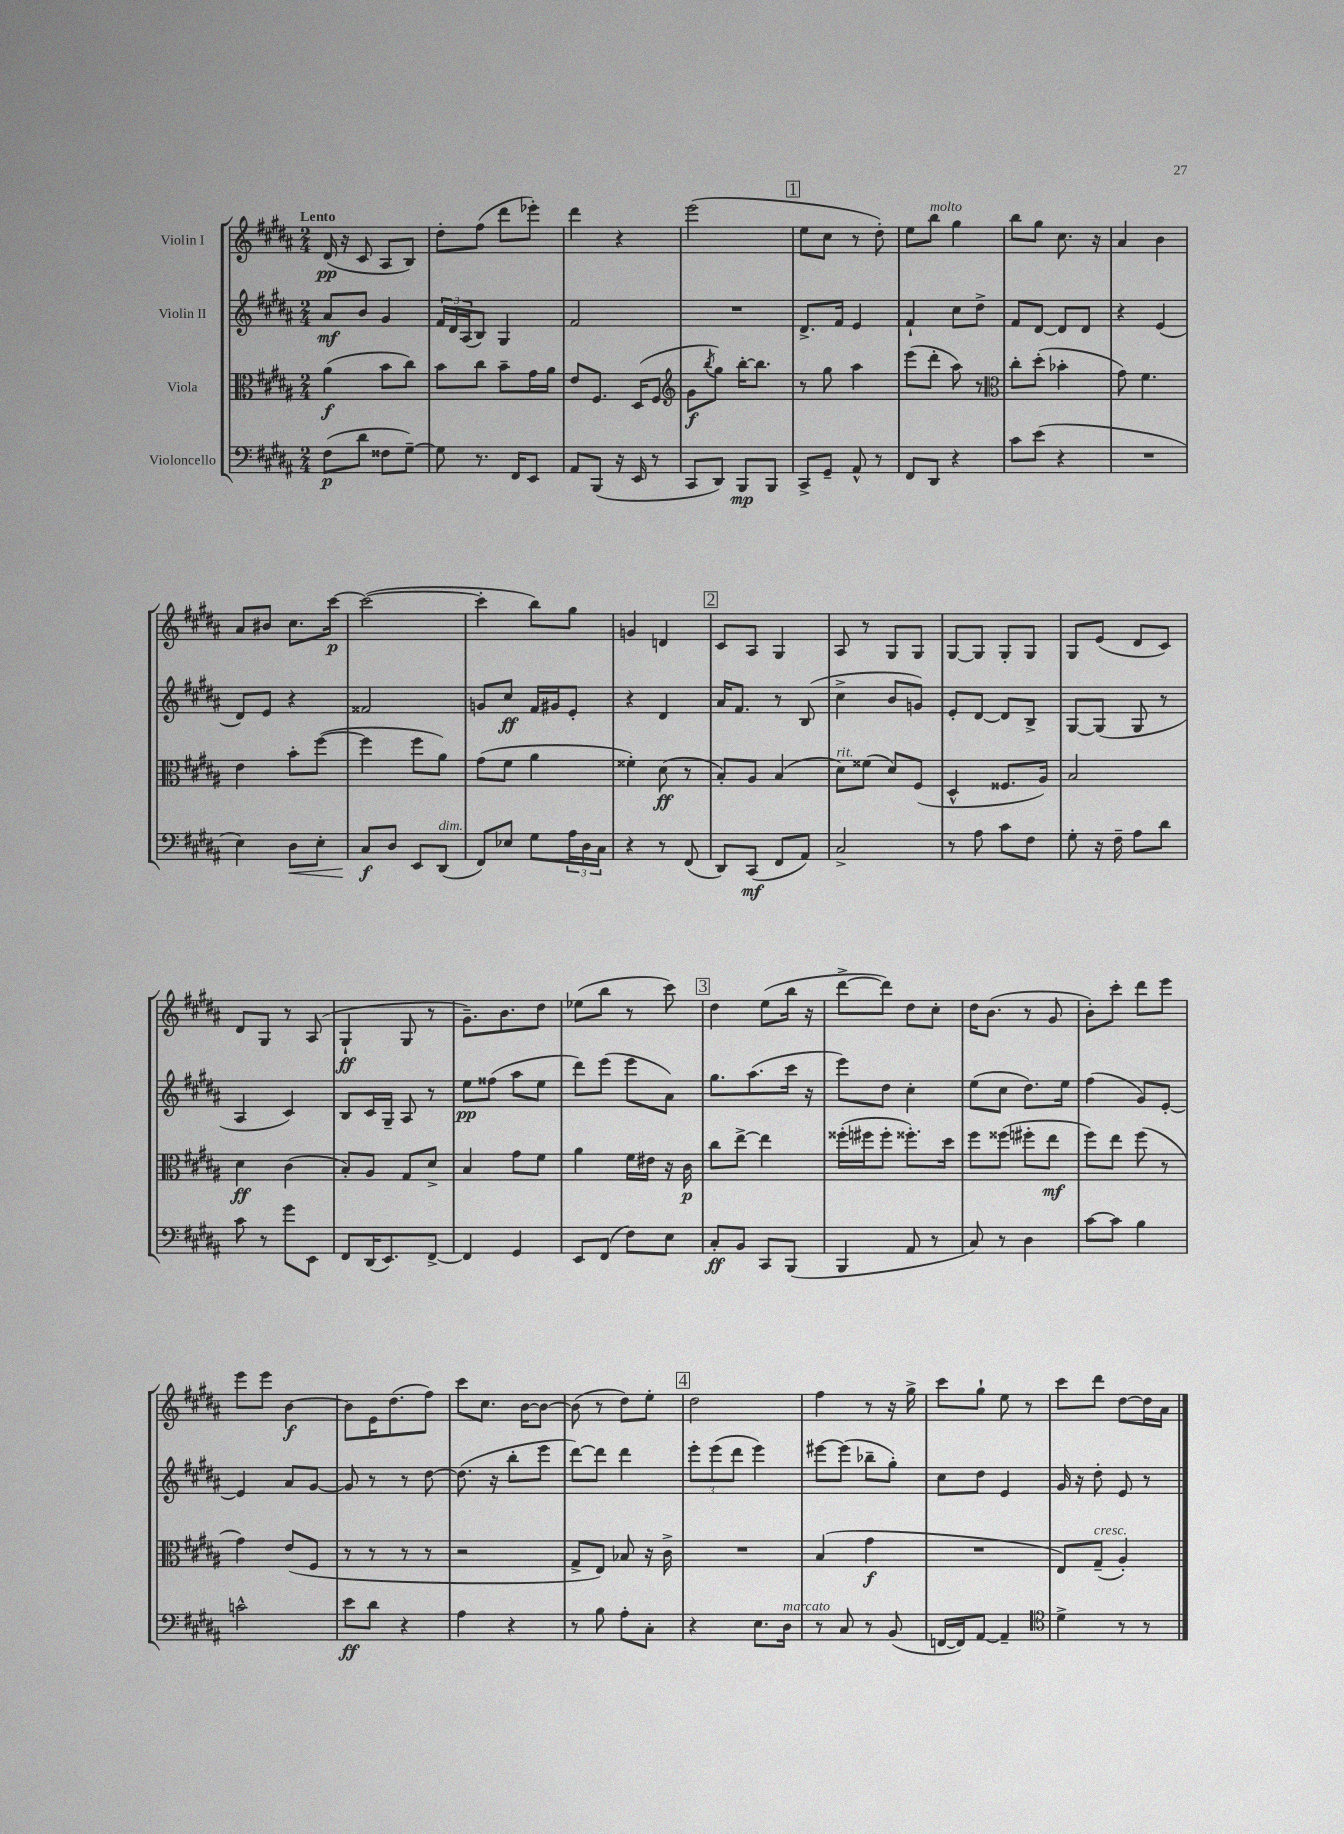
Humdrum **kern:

**kern	**dynam	**kern	**dynam	**kern	**dynam	**kern	**dynam
*part4	*part4	*part3	*part3	*part2	*part2	*part1	*part1
*staff4	*staff4	*staff3	*staff3	*staff2	*staff2	*staff1	*staff1
*I"Violoncello	*	*I"Viola	*	*I"Violin II	*	*I"Violin I	*
*clefF4	*	*clefC3	*	*clefG2	*	*clefG2	*
*k[f#c#g#d#a#]	*	*k[f#c#g#d#a#]	*	*k[f#c#g#d#a#]	*	*k[f#c#g#d#a#]	*
*M2/4	*	*M2/4	*	*M2/4	*	*M2/4	*
=1	=1	=1	=1	=1	=1	=1	=1
!	!	!	!	!	!	!LO:TX:a:B:t=Lento	!
(8F#\L	p	(4a#\	f	8a#/L	mf	(16d#/	pp
.	.	.	.	.	.	16r	.
8d#\J	.	.	.	8b/J	.	8c#/	.
8F##X\L	.	8b\L	.	4g#/	.	8A#/L	.
[8G#~\J)	.	8cc#\J)	.	.	.	8B/J)	.
=2	=2	=2	=2	=2	=2	=2	=2
8G#\]	.	8b\L	.	24f#/LL	.	8dd#'\L	.
.	.	.	.	24d#/	.	.	.
.	.	.	.	(24A#/J	.	.	.
8.r	.	8cc#\J	.	8B/J)	.	(8ff#\J	.
.	.	8b~\L	.	4G#/	.	8ddd#\L	.
16FF#/KL	.	.	.	.	.	.	.
8EE/J	.	16g#\L	.	.	.	8eee-X'\J)	.
.	.	16a#\JJ	.	.	.	.	.
=3	=3	=3	=3	=3	=3	=3	=3
8AA#/L	.	8e/L	.	2f#/	.	4ddd#\	.
(8BBB/J	.	8.F#/J	.	.	.	.	.
16r	.	.	.	.	.	4r	.
16EE/	.	(16D#/KL	.	.	.	.	.
8r	.	8F#/J	.	.	.	.	.
=4	=4	=4	=4	=4	=4	=4	=4
*	*	*clefG2	*	*	*	*	*
8CC#/L	.	8g#\L	f	2r	.	(2eee\	.
.	.	8qbb/	.	.	.	.	.
8DD#/J)	.	8gg#\J)	.	.	.	.	.
8BBB/L	mp	[16bb'\KL	.	.	.	.	.
.	.	8.bb\J]	.	.	.	.	.
8BBB/J	.	.	.	.	.	.	.
!!LO:REH:place=s1:t=1
=5	=5	=5	=5	=5	=5	=5	=5
8CC#^/L	.	8r	.	8.d#^/L	.	8ee\L	.
8GG#~/J	.	8gg#\	.	.	.	8cc#\J	.
.	.	.	.	16f#/Jk	.	.	.
8AA#^^/	.	4aa#\	.	4e/	.	8r	.
8r	.	.	.	.	.	8dd#'\)	.
=6	=6	=6	=6	=6	=6	=6	=6
8FF#/L	.	(8eee\L	.	4f#`/	.	8ee\L	.
!	!	!	!	!	!	!LO:TX:a:i:t=molto	!
8DD#/J	.	8ddd#'\J	.	.	.	8bb\J	.
4r	.	8aa#\)	.	8cc#\L	.	4gg#\	.
.	.	8r	.	8dd#^\J	.	.	.
=7	=7	=7	=7	=7	=7	=7	=7
*	*	*clefC3	*	*	*	*	*
8c#\L	.	8cc#'\L	.	8f#/L	.	8bb\L	.
(8e\J	.	(8dd#'\J	.	[8d#/J	.	8gg#\J	.
4r	.	4b-X'\	.	8d#/L]	.	8.cc#\	.
.	.	.	.	8d#/J	.	.	.
.	.	.	.	.	.	16r	.
=8	=8	=8	=8	=8	=8	=8	=8
2r	.	8g#\)	.	4r	.	4a#/	.
.	.	4.f#\	.	.	.	.	.
.	.	.	.	(4e/	.	4b\	.
!!LO:LB:g=z
=9	=9	=9	=9	=9	=9	=9	=9
4E\)	.	4e\	.	8d#/L)	.	8a#/L	.
.	.	.	.	8e/J	.	8b#X/J	.
!	!LO:HP:b	!	!	!	!	!	!
8D#\L	<	8b'\L	.	4r	.	8.cc#\L	.
8E'\J	.	([8ff#\J	.	.	.	.	.
.	.	.	.	.	.	[16ccc#\Jk	p
=10	=10	=10	=10	=10	=10	=10	=10
8C#/L	f	4ff#\]	.	2f##X/	.	(2ccc#\_	.
8D#/J	[	.	.	.	.	.	.
8EE/L	.	8ff#\L	.	.	.	.	.
!LO:TX:a:i:t=dim.	!	!	!	!	!	!	!
(8DD#/J	.	8a#\J)	.	.	.	.	.
=11	=11	=11	=11	=11	=11	=11	=11
8FF#/L)	.	(8g#\L	.	8gn/L	.	4ccc#'\]	.
8E-X/J	.	8f#\J	.	8cc#/J	ff	.	.
8G#\L	.	4a#\	.	16f#/LL	.	8bb\L)	.
.	.	.	.	16g#X/J	.	.	.
24A#\L	.	.	.	8e'/J	.	8gg#\J	.
24D#\	.	.	.	.	.	.	.
24C#\JJ	.	.	.	.	.	.	.
=12	=12	=12	=12	=12	=12	=12	=12
4r	.	4f##X'\)	.	4r	.	4gn/	.
8r	.	(8d#\	ff	4d#/	.	4dn/	.
(8FF#/	.	8r	.	.	.	.	.
!!LO:REH:place=s1:t=2
=13	=13	=13	=13	=13	=13	=13	=13
8DD#/L)	.	8B'/L)	.	16a#/KL	.	8c#/L	.
.	.	.	.	8.f#/J	.	.	.
(8CC#/J	mf	8A#/J	.	.	.	8A#/J	.
8FF#/L	.	(4B/	.	8r	.	4G#/	.
8AA#/J)	.	.	.	(8B/	.	.	.
=14	=14	=14	=14	=14	=14	=14	=14
!	!	!LO:TX:a:i:t=rit.	!	!	!	!	!
2C#^/	.	8d#\L)	.	4cc#^\	.	8A#/	.
.	.	(8f##X\J	.	.	.	8r	.
.	.	8d#/L)	.	8b/L	.	8G#/L	.
.	.	(8F#/J	.	8gn/J)	.	8G#/J	.
=15	=15	=15	=15	=15	=15	=15	=15
8r	.	4D#^^/	.	8e'/L	.	[8G#/L	.
8A#\	.	.	.	[8d#/J	.	8G#/J]	.
8c#\L	.	8.F##X/L	.	8d#/L]	.	8G#'/L	.
8F#\J	.	.	.	8B^/J	.	8G#/J	.
.	.	16A#/Jk)	.	.	.	.	.
=16	=16	=16	=16	=16	=16	=16	=16
8G#'\	.	2B/	.	[8G#/L	.	8G#/L	.
16r	.	.	.	(8G#/J]	.	(8e/J	.
16F#~\	.	.	.	.	.	.	.
8A#\L	.	.	.	8G#/	.	8d#/L	.
8d#\J	.	.	.	8r	.	8c#/J)	.
!!LO:LB:g=z
=17	=17	=17	=17	=17	=17	=17	=17
8c#\	.	4d#\	ff	4A#/	.	8d#/L	.
8r	.	.	.	.	.	8G#/J	.
8g#\L	.	(4c#\	.	4c#/)	.	8r	.
8EE\J	.	.	.	.	.	(8A#/	.
=18	=18	=18	=18	=18	=18	=18	=18
8FF#/L	.	8B'/L)	.	8B/L	.	4G#`/	ff
(16DD#/K	.	8A#/J	.	16c#/L	.	.	.
8.EE/)	.	.	.	16G#~/JJ	.	.	.
.	.	8G#/L	.	8A#/	.	8G#/	.
[8FF#^/J	.	8d#^/J	.	8r	.	8r	.
=19	=19	=19	=19	=19	=19	=19	=19
4FF#/]	.	4B/	.	8ee\L	pp	8.g#~\L)	.
.	.	.	.	(8ff##X\J	.	.	.
.	.	.	.	.	.	8.b\	.
4GG#/	.	8g#\L	.	8aa#\L	.	.	.
.	.	8f#\J	.	8ee\J	.	8dd#\J	.
=20	=20	=20	=20	=20	=20	=20	=20
8EE/L	.	4a#\	.	8ddd#\L)	.	(8ee-X\L	.
(8FF#/J	.	.	.	(8eee\J	.	8bb\J	.
8F#\L)	.	16f#\LL	.	8eee\L	.	8r	.
.	.	16e#X\JJ	.	.	.	.	.
8E\J	.	16r	.	8a#\J)	.	8ccc#\)	.
.	.	16c#\	p	.	.	.	.
!!LO:REH:place=s1:t=3
=21	=21	=21	=21	=21	=21	=21	=21
8C#'/L	ff	8cc#\L	.	8.gg#\L	.	4dd#\	.
8BB/J	.	[8ee^\J	.	.	.	.	.
.	.	.	.	(8.aa#\	.	.	.
8CC#/L	.	4ee\]	.	.	.	(8ee\L	.
(8BBB/J	.	.	.	16ccc#\Jk	.	16bb\Jk	.
.	.	.	.	16r	.	16r	.
=22	=22	=22	=22	=22	=22	=22	=22
4BBB/	.	(16ff##X'\LL	.	8eee\L)	.	[8ddd#^\L	.
.	.	16ff#X\J	.	.	.	.	.
.	.	8ff#'\J	.	8dd#\J	.	8ddd#\J])	.
8AA#/	.	8.ff##X'\L)	.	4cc#'\	.	8dd#\L	.
8r	.	.	.	.	.	8cc#'\J	.
.	.	16dd#\Jk	.	.	.	.	.
=23	=23	=23	=23	=23	=23	=23	=23
8C#/)	.	8ff#\L	.	(8ee\L	.	16dd#\KL	.
.	.	.	.	.	.	(8.b\J	.
8r	.	(8ff##X\J	.	8cc#\J	.	.	.
4D#\	.	8ff#X'\L	.	8.dd#\L)	.	8r	.
.	.	8ee\J	mf	.	.	8g#/	.
.	.	.	.	16ee\Jk	.	.	.
=24	=24	=24	=24	=24	=24	=24	=24
[8c#\L	.	8ff#\L)	.	(4ff#\	.	8b'\L)	.
8c#\J]	.	8ee\J	.	.	.	8ccc#'\J	.
4B\	.	(8ff#\	.	8g#/L)	.	8ddd#\L	.
.	.	8r	.	[8e'/J	.	8eee\J	.
!!LO:LB:g=z
=25	=25	=25	=25	=25	=25	=25	=25
2cn^^\	.	4g#\)	.	4e/]	.	8eee\L	.
.	.	.	.	.	.	8eee\J	.
.	.	(8e/L	.	8a#/L	.	[4b\	f
.	.	8F#/J	.	[8g#/J	.	.	.
=26	=26	=26	=26	=26	=26	=26	=26
8e\L	ff	8r	.	8g#/]	.	8b\L]	.
8d#\J	.	8r	.	8r	.	16e\K	.
.	.	.	.	.	.	(8.dd#\	.
4r	.	8r	.	8r	.	.	.
.	.	8r	.	[8dd#\	.	8ff#\J)	.
=27	=27	=27	=27	=27	=27	=27	=27
4A#\	.	2r	.	(8.dd#\]	.	8ccc#\L	.
.	.	.	.	.	.	8.cc#\J	.
.	.	.	.	16r	.	.	.
4r	.	.	.	8bb'\L	.	.	.
.	.	.	.	.	.	[16b\KL	.
.	.	.	.	8eee\J	.	8b\J_	.
=28	=28	=28	=28	=28	=28	=28	=28
8r	.	8G#^/L	.	[8ddd#\L)	.	(8b\]	.
8B\	.	8E/J)	.	8ddd#\J]	.	8r	.
8A#'\L	.	8B-X/	.	4ddd#\	.	8dd#\L)	.
8C#'\J	.	16r	.	.	.	8ee'\J	.
.	.	16c#^\	.	.	.	.	.
!!LO:REH:place=s1:t=4
=29	=29	=29	=29	=29	=29	=29	=29
4r	.	2r	.	12eee'\L	.	2dd#\	.
.	.	.	.	(12eee\	.	.	.
.	.	.	.	12ddd#\J	.	.	.
8.E\L	.	.	.	4eee\)	.	.	.
!LO:TX:a:i:t=marcato	!	!	!	!	!	!	!
16D#\Jk	.	.	.	.	.	.	.
=30	=30	=30	=30	=30	=30	=30	=30
8r	.	(4B/	.	[8eee#X\L	.	4ff#\	.
8C#/	.	.	.	(8eee#\J]	.	.	.
8r	.	4g#\	f	8bb-X~\L	.	8r	.
(8BB/	.	.	.	8gg#'\J)	.	16r	.
.	.	.	.	.	.	16gg#^\	.
=31	=31	=31	=31	=31	=31	=31	=31
[16FFn/LL	.	2r	.	8cc#\L	.	8ccc#\L	.
16FF/J])	.	.	.	.	.	.	.
[8AA#/J	.	.	.	8dd#\J	.	8gg#`\J	.
4AA#~/]	.	.	.	4e/	.	8ee\	.
.	.	.	.	.	.	8r	.
=32	=32	=32	=32	=32	=32	=32	=32
*clefC4	*	*	*	*	*	*	*
4d#^\	.	8E/L)	.	16g#/	.	8ccc#\L	.
.	.	.	.	16r	.	.	.
!	!	!LO:TX:a:i:t=cresc.	!	!	!	!	!
.	.	(8G#~/J	.	8dd#'\	.	8ddd#\J	.
8r	.	4A#'/)	.	8e/	.	[8dd#\L	.
8r	.	.	.	8r	.	16dd#\L]	.
.	.	.	.	.	.	16a#\JJ	.
==	==	==	==	==	==	==	==
*-	*-	*-	*-	*-	*-	*-	*-
